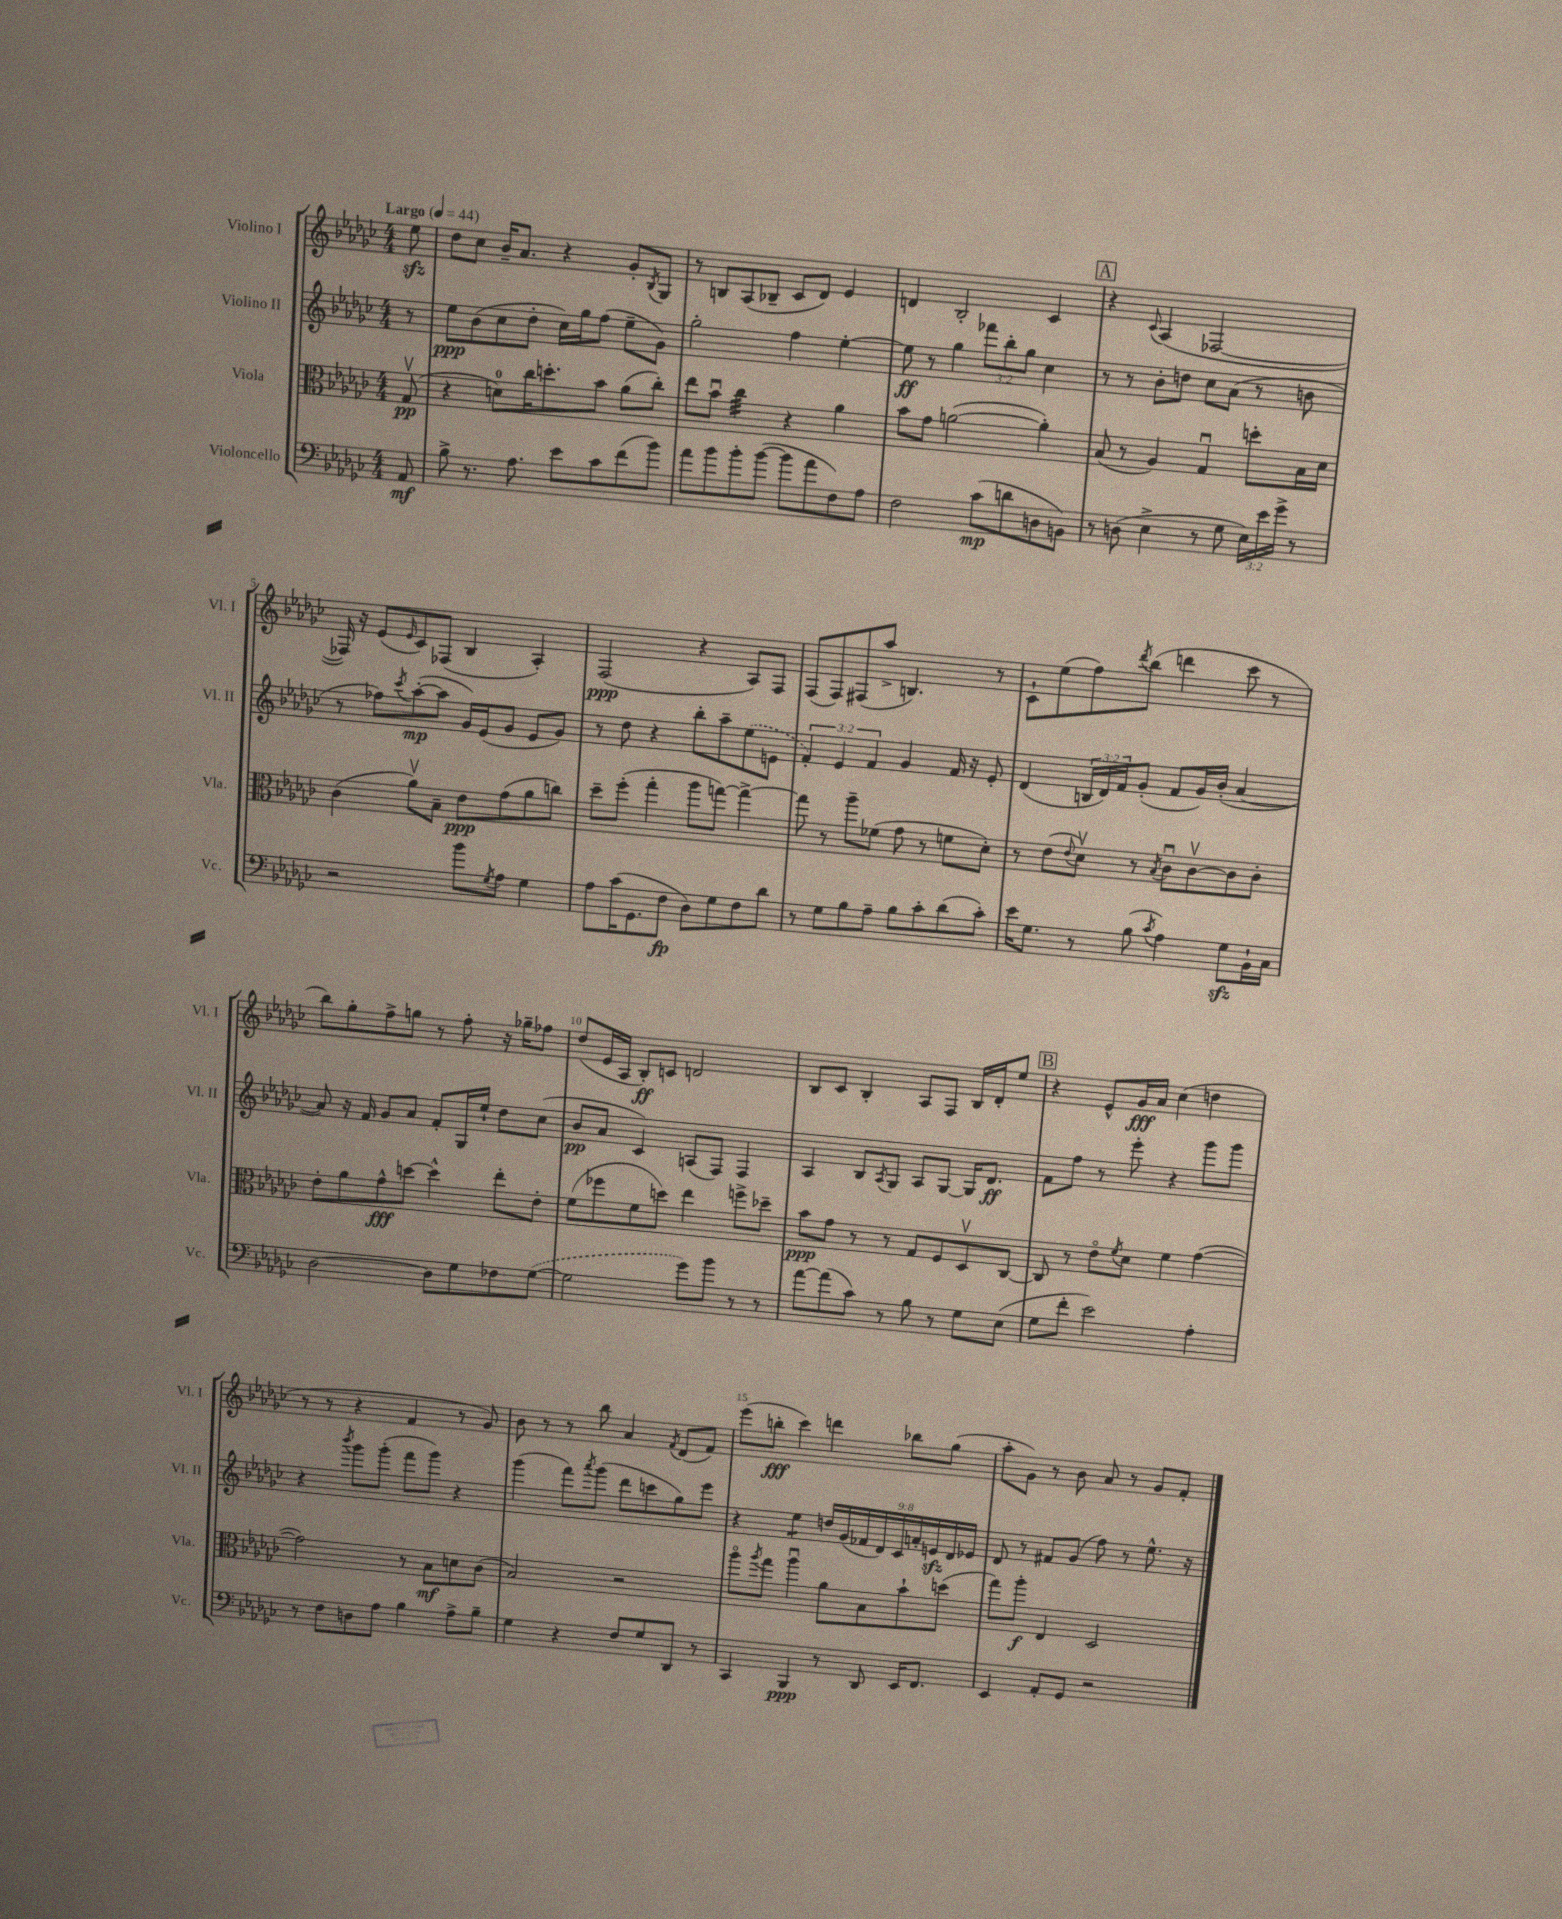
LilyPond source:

<<
\new StaffGroup <<
\new Staff = "s0" \with { instrumentName = "Violino I" shortInstrumentName = "Vl. I" } {
    \clef treble \key ges \major \numericTimeSignature \time 4/4 \partial 8 \tempo "Largo" 4 = 44
    ees''8\sfz |
    des''8 ces''8 bes'16-- aes'8. r4 ges'8-. \acciaccatura { bes8 } ges8 |
    r8 b8 aes8( bes8-- ces'8 des'8) ees'4 |
    d'4 bes2-. ces'4 |
    \mark \markup { \box "A" } r4 \appoggiatura { ces'8 } aes4( fes2~ |
    fes16) r16 ees'8( \grace { ees'16 } ces'8) fes8( bes4 aes4-.) |
    f2\ppp( r4 aes8) f8 |
    f8( f8) fis8( aes''8-> b4.) r8 |
    ces'8-! ees''8( f''8) \acciaccatura { des'''8 } bes''8( d'''4 ces'''8 r8 |
    bes''8) ges''8-. f''8-> g''8 r8 f''8-. r16 ges''16-- fes''8 |
    des''8( ees'16 aes16 bes8-.\ff) c'8 d'2 |
    bes8 ces'8 bes4-. aes8 f8 bes16 des'16-. ees''8 |
    \mark \markup { \box "B" } r4 ees'8-^ ges'16\fff aes'16 ces''4( d''4 |
    r8 r8 r4 f'4 r8 ges'8) |
    bes'8 r8 r8 bes''8 aes'4 \acciaccatura { f'8 } des'8( f'8) |
    ees'''8( b''8-.\fff ces'''4) d'''4 bes''8 ges''8( |
    aes''8-. ges'8) r8 bes'8 aes'8 r8 ges'8 f'8-. \bar "|." |
}
\new Staff = "s1" \with { instrumentName = "Violino II" shortInstrumentName = "Vl. II" } {
    \clef treble \key ges \major \numericTimeSignature \time 4/4 \override Staff.TupletNumber.text = #tuplet-number::calc-fraction-text \partial 8
    r8 |
    ees''8\ppp bes'8( ces''8 des''8-. ces''16) ges''16 f''8( ees''8-- ges'8) |
    ges''2-. f''4 ees''4~-. |
    ees''8\ff r8 ges''4 \tuplet 3/2 { fes'''8 bes''8-. ges''8 } ces''4 |
    \mark \markup { \box "A" } r8 r8 bes'8-. d''8 ces''8 aes'8( r8 b'8 |
    r8 fes''8) \acciaccatura { ces'''8 } aes''8~-.\mp( aes''8 ges'16) ees'16( ges'8 ees'8 ges'8) |
    r8 des''8 r4 bes''8-. aes''8-- \once \slurDashed ees''8( e'8 |
    \tuplet 3/2 { f'4-.) ees'4 f'4 } ges'4 f'16 r16 ees'8-. |
    des'4( \tuplet 3/2 { b16 des'16) f'16 } ges'8-.( f'8 ges'16) bes'16-.( aes'4~ |
    aes'8) r16 f'16 ges'8 aes'8 f'8-. ges16 ees''16-! des''8 ces''8( |
    bes'8\pp aes'8 ces'4) a8( f8) f4 |
    aes4 bes8 \acciaccatura { aes8 } ges8 aes8 ges8~ ges16 des'8.\ff |
    \mark \markup { \box "B" } f'8 f''8 r8 ees'''8-. r4 ges'''8 ges'''8 |
    r4 \acciaccatura { bes'''8 } ges'''8 ges'''8-.( f'''8 ges'''8) r4 |
    ges'''4( f'''8) \acciaccatura { aes'''8 } ges'''8( des'''8 c'''8 ges''8) ees'''8 |
    r4 ees''4:8 \tuplet 9/8 { d''16 ges'16( fes'16 des'16) ces'16 a'16-. e'16\sfz des'16 ees'16 } |
    des'8 r8 fis'8 ges'8( f''8) r8 ees''8.-^ r16 \bar "|." |
}
\new Staff = "s2" \with { instrumentName = "Viola" shortInstrumentName = "Vla." } {
    \clef alto \key ges \major \numericTimeSignature \time 4/4 \partial 8
    ges8\upbow\pp( |
    r4 d'8-0) ces''16 d''8.-. bes'8 aes'8( ces''8-.) |
    ees''8 bes'8\downbow ces''4:32 r4 aes'4 |
    bes'8 ges'8 a'2~( a'4-.) |
    \mark \markup { \box "A" } bes8( r8 aes4) ges4\downbow d''8-. bes16 des'16 |
    ces'4( aes'8\upbow) bes8-- ees'8\ppp ges'8( aes'8 c''8) |
    des''8-- f''8-.( ges''4-. aes''8 g''8~) g''4~-> |
    g''8 r8 aes''8-- fes'8( ges'8 r8 f'8 des'8-.) |
    r8 ees'8( \appoggiatura { ees'8 } des'8\upbow) r8 \acciaccatura { bes8 } ces'8\downbow ces'8~\upbow ces'8 ces'8-. |
    ees'8-. aes'8 ges'8-^\fff d''8~ d''4-^ ees''8-. ees'8-. |
    f'8( fes''8 f'8 d''8) ees''4 f''8-> des''8-- |
    bes'8\ppp ges'8 r8 r8 ges8 f8 des8\upbow ces8~ |
    \mark \markup { \box "B" } ces8 r8 ees'8\flageolet \acciaccatura { f'8 } des'8 f'4 ges'4~( |
    ges'2) r8 bes8\mf d'8 ces'8( |
    bes2) r2 |
    aes''8\flageolet \acciaccatura { aes''8 } ges''8 aes''4\downbow aes'8 bes8 bes'8-! d''8( |
    ges''8) aes''8-.\f ees4 des2 \bar "|." |
}
\new Staff = "s3" \with { instrumentName = "Violoncello" shortInstrumentName = "Vc." } {
    \clef bass \key ges \major \numericTimeSignature \time 4/4 \override Staff.TupletNumber.text = #tuplet-number::calc-fraction-text \partial 8
    aes,8\mf |
    bes8-> r8. aes8. ees'8 ces'8 f'8( bes'8) |
    aes'8 bes'8 bes'8-. bes'8~( bes'8 aes'8 f8) aes8 |
    f2 ces'8\mp( d'8 d8 b,8) |
    \mark \markup { \box "A" } r8 d8( ees4-> r8 ges8 \tuplet 3/2 { ees16) ees'16 ges'16-> } r8 |
    r2 bes'8 \acciaccatura { ges8 } aes8 ges4 |
    aes8 ces'16( ges,8. f8\fp des8) ges8 f8 des'8 |
    r8 ges8 bes8 aes8-- bes8 ces'8-. des'8( ces'8-.) |
    ees'16 ges8. r8 bes8( \acciaccatura { ces'8 } aes4) ges8\sfz bes,16-! ces16 |
    des2~ des8 ges8 fes8 \once \slurDashed ges8~( |
    ges2 ges'8) bes'8 r8 r8 |
    aes'8~ aes'8( ces'8) r8 bes8 r8 ges8 ees8( |
    \mark \markup { \box "B" } ges8 f'8-. ees'2) aes4-. |
    r8 f8 d8 aes8 bes4 aes8-> bes8-- |
    ges4 r4 f8 ges8 des,8 r8 |
    ces,4 bes,,4\ppp r8 des,8 ees,16 f,8. |
    ees,4 aes,8-. ges,8 r2 \bar "|." |
}
>>
>>
\layout { \context { \Score \override BarNumber.break-visibility = ##(#f #t #t) barNumberVisibility = #(every-nth-bar-number-visible 5) } }
